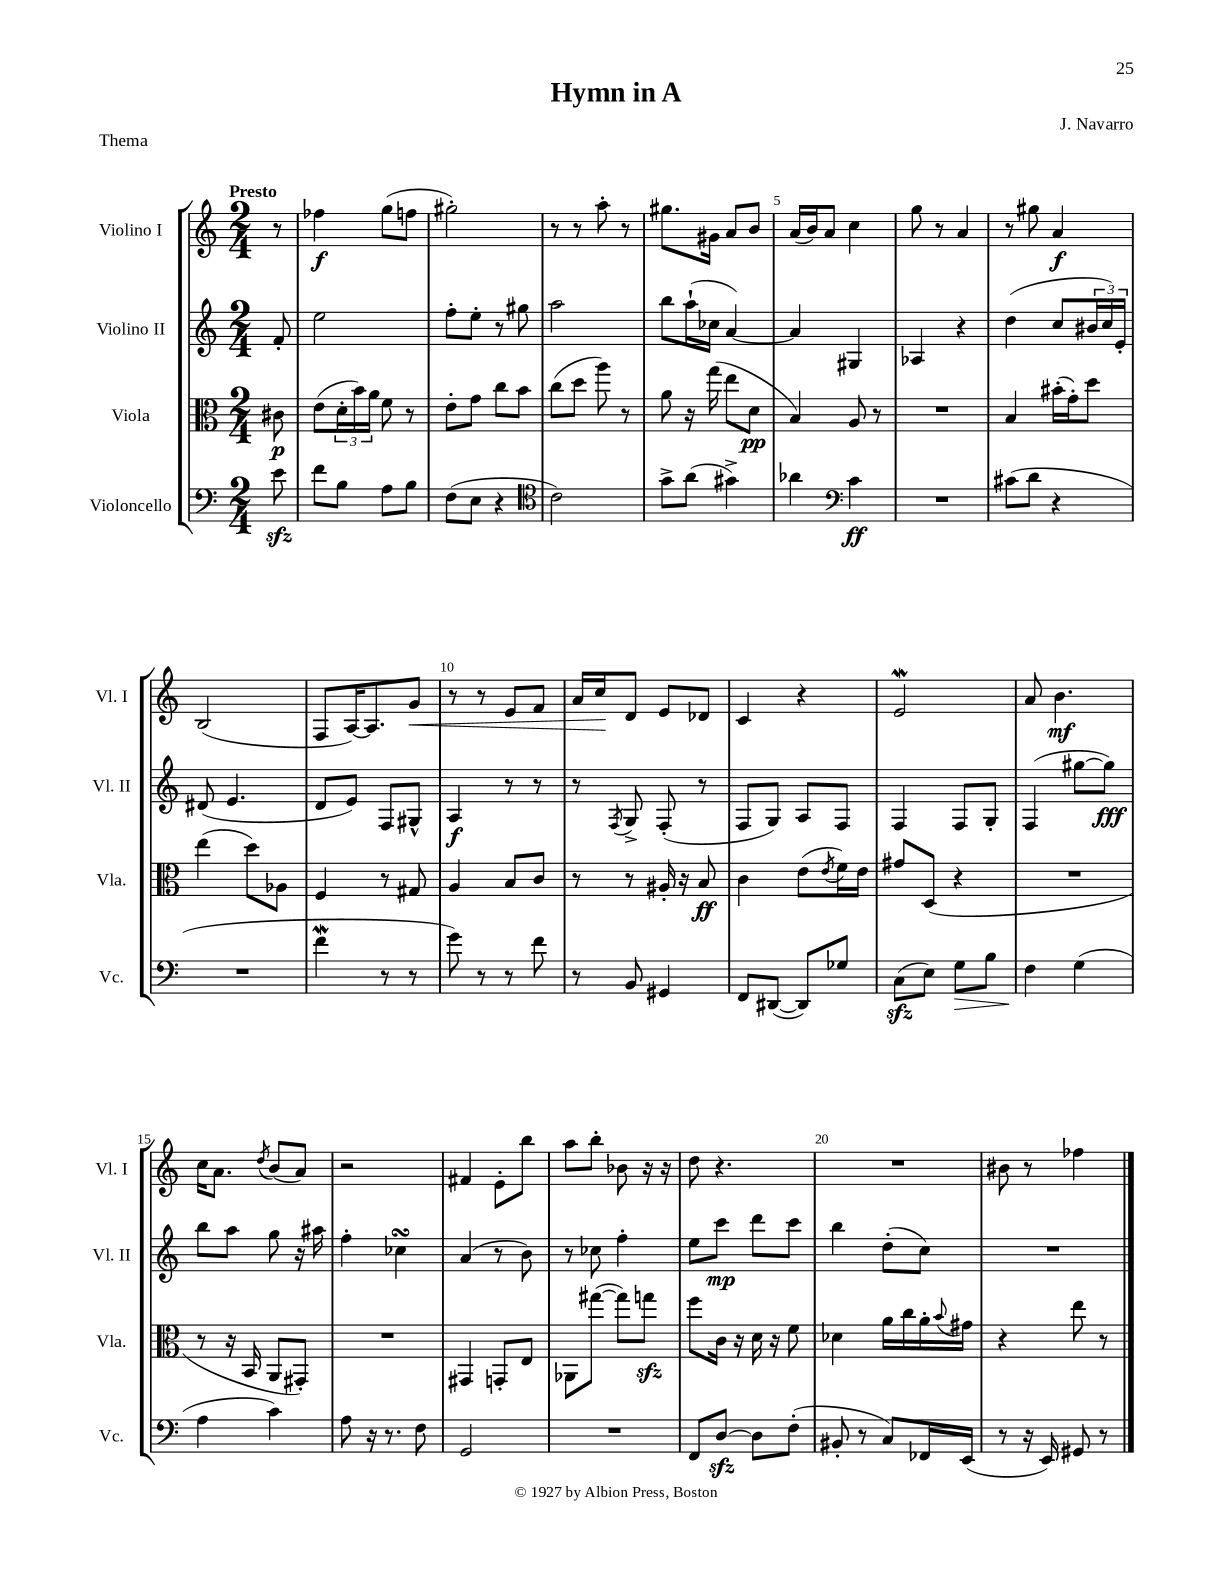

**kern	**dynam	**kern	**dynam	**kern	**dynam	**kern	**dynam
*part4	*part4	*part3	*part3	*part2	*part2	*part1	*part1
*staff4	*staff4	*staff3	*staff3	*staff2	*staff2	*staff1	*staff1
*I"Violoncello	*	*I"Viola	*	*I"Violino II	*	*I"Violino I	*
*I'Vc.	*	*I'Vla.	*	*I'Vl. II	*	*I'Vl. I	*
*clefF4	*	*clefC3	*	*clefG2	*	*clefG2	*
*k[]	*	*k[]	*	*k[]	*	*k[]	*
*M2/4	*	*M2/4	*	*M2/4	*	*M2/4	*
=	=	=	=	=	=	=	=
!	!	!	!	!	!	!LO:TX:a:B:t=Presto	!
8ezz\	.	8c#X\	p	8f'/	.	8r	.
=1	=1	=1	=1	=1	=1	=1	=1
8f\L	.	(8e\L	.	2ee\	.	4ff-X\	f
8B\J	.	24d'\L	.	.	.	.	.
.	.	24b\)	.	.	.	.	.
.	.	24a\JJ	.	.	.	.	.
8A\L	.	8f\	.	.	.	(8gg\L	.
8B\J	.	8r	.	.	.	8ffn\J	.
=2	=2	=2	=2	=2	=2	=2	=2
(8F\L	.	8e'\L	.	8ff'\L	.	2gg#X'\)	.
8E\J	.	8g\J	.	8ee'\J	.	.	.
4r	.	8cc\L	.	8r	.	.	.
.	.	8b\J	.	8gg#X\	.	.	.
=3	=3	=3	=3	=3	=3	=3	=3
*clefC4	*	*	*	*	*	*	*
2c\)	.	(8cc\L	.	2aa\	.	8r	.
.	.	8dd\J	.	.	.	8r	.
.	.	8aa\)	.	.	.	8aa'\	.
.	.	8r	.	.	.	8r	.
=4	=4	=4	=4	=4	=4	=4	=4
8g^\L	.	8a\	.	8bb\L	.	8.gg#X\L	.
(8a\J	.	16r	.	(16aa`\L	.	.	.
.	.	(16gg\	.	16cc-X\JJ	.	16g#X\Jk	.
4g#X^\)	.	8ee\L	.	[4a/)	.	8a/L	.
.	.	8d\J	pp	.	.	8b/J	.
=5	=5	=5	=5	=5	=5	=5	=5
4a-X\	.	4B/)	.	4a/]	.	(16a/LL	.
.	.	.	.	.	.	16b/J)	.
.	.	.	.	.	.	8a/J	.
*clefF4	*	*	*	*	*	*	*
4c\	ff	8A/	.	4G#X/	.	4cc\	.
.	.	8r	.	.	.	.	.
=6	=6	=6	=6	=6	=6	=6	=6
2r	.	2r	.	4A-X/	.	8gg\	.
.	.	.	.	.	.	8r	.
.	.	.	.	4r	.	4a/	.
=7	=7	=7	=7	=7	=7	=7	=7
(8c#X\L	.	4B/	.	(4dd\	.	8r	.
8d\J	.	.	.	.	.	8gg#X\	.
4r	.	(16b#X'\LL	.	8cc/L	.	4a/	f
.	.	16g'\J)	.	.	.	.	.
.	.	8dd\J	.	24b#X/L	.	.	.
.	.	.	.	24cc/)	.	.	.
.	.	.	.	24e'/JJ	.	.	.
!!LO:LB:g=z
=8	=8	=8	=8	=8	=8	=8	=8
2r	.	(4ee\	.	(8d#X/	.	(2B/	.
.	.	.	.	4.e/	.	.	.
.	.	8dd\L)	.	.	.	.	.
.	.	8A-X\J	.	.	.	.	.
=9	=9	=9	=9	=9	=9	=9	=9
4fw\	.	4F/	.	8d/L	.	8F/L	.
.	.	.	.	8e/J)	.	[16A/K)	.
.	.	.	.	.	.	8.A/]	.
8r	.	8r	.	8F/L	.	.	.
!	!	!	!	!	!	!	!LO:HP:b
8r	.	8G#X/	.	8G#X^^/J	.	8g/J	<
=10	=10	=10	=10	=10	=10	=10	=10
8g\)	.	4A/	.	4A/	f	8r	.
8r	.	.	.	.	.	8r	.
8r	.	8B/L	.	8r	.	8e/L	.
8f\	.	8c/J	.	8r	.	8f/J	.
=11	=11	=11	=11	=11	=11	=11	=11
8r	.	8r	.	8r	.	16a/LL	.
.	.	.	.	.	.	16cc/J	.
.	.	.	.	8qF/	.	.	.
8BB/	.	8r	.	8G^/	.	8d/J	[
4GG#X/	.	16A#X'/	.	(8F'/	.	8e/L	.
.	.	16r	.	.	.	.	.
.	.	8B/	ff	8r	.	8d-X/J	.
=12	=12	=12	=12	=12	=12	=12	=12
8FF/L	.	4c\	.	8F/L	.	4c/	.
([8DD#X/J	.	.	.	8G/J)	.	.	.
8DD#/L])	.	(8e\L	.	8A/L	.	4r	.
.	.	8qe/	.	.	.	.	.
8G-X/J	.	16f\L)	.	8F/J	.	.	.
.	.	16e\JJ	.	.	.	.	.
=13	=13	=13	=13	=13	=13	=13	=13
(8Czz\L	.	8g#X/L	.	4F/	.	2eW/	.
8E\J)	.	(8D/J	.	.	.	.	.
!	!LO:HP:b	!	!	!	!	!	!
8G\L	>	4r	.	8F/L	.	.	.
8B\J	.	.	.	8G'/J	.	.	.
=14	=14	=14	=14	=14	=14	=14	=14
4F\	.	2r	.	(4F/	.	8a/	.
.	.	.	.	.	.	4.b\	mf
(4G\	]	.	.	[8gg#X\L	.	.	.
.	.	.	.	8gg#\J])	fff	.	.
!!LO:LB:g=z
=15	=15	=15	=15	=15	=15	=15	=15
4A\	.	8r	.	8bb\L	.	16cc\KL	.
.	.	.	.	.	.	8.a\J	.
.	.	16r	.	8aa\J	.	.	.
.	.	16BB/	.	.	.	.	.
.	.	.	.	.	.	8qdd/	.
4c\)	.	8AA/L	.	8gg\	.	(8b/L	.
.	.	8GG#X'/J)	.	16r	.	8a/J)	.
.	.	.	.	16aa#X\	.	.	.
=16	=16	=16	=16	=16	=16	=16	=16
8A\	.	2r	.	4ff'\	.	2r	.
16r	.	.	.	.	.	.	.
8.r	.	.	.	.	.	.	.
.	.	.	.	4cc-XsSSs\	.	.	.
8F\	.	.	.	.	.	.	.
=17	=17	=17	=17	=17	=17	=17	=17
2GG/	.	4GG#X/	.	(4a/	.	4f#X/	.
.	.	8GGn'/L	.	8r	.	8e'\L	.
.	.	8E/J	.	8b\)	.	8bb\J	.
=18	=18	=18	=18	=18	=18	=18	=18
2r	.	8AA-X\L	.	8r	.	8aa\L	.
.	.	([8gg#X\J	.	8cc-X\	.	8bb'\J	.
.	.	8gg#\L])	.	4ff'\	.	8b-X\	.
.	.	8ggnzz\J	.	.	.	16r	.
.	.	.	.	.	.	16r	.
=19	=19	=19	=19	=19	=19	=19	=19
8FF/L	.	8ff\L	.	8ee\L	.	8dd\	.
[8Dzz/J	.	16c\Jk	.	8ccc\J	mp	4.r	.
.	.	16r	.	.	.	.	.
8D\L]	.	16d\	.	8ddd\L	.	.	.
.	.	16r	.	.	.	.	.
(8F'\J	.	8f\	.	8ccc\J	.	.	.
=20	=20	=20	=20	=20	=20	=20	=20
8BB#X'/	.	4d-X\	.	4bb\	.	2r	.
8r	.	.	.	.	.	.	.
8C/L)	.	16a\LL	.	(8dd'\L	.	.	.
.	.	16cc\	.	.	.	.	.
16FF-X/L	.	16a'\	.	8cc\J)	.	.	.
.	.	8qqb/	.	.	.	.	.
(16EE/JJ	.	16g#X\JJ	.	.	.	.	.
=21	=21	=21	=21	=21	=21	=21	=21
8r	.	4r	.	2r	.	8b#X\	.
16r	.	.	.	.	.	8r	.
16EE/)	.	.	.	.	.	.	.
8GG#X/	.	8ee\	.	.	.	4ff-X\	.
8r	.	8r	.	.	.	.	.
==	==	==	==	==	==	==	==
*-	*-	*-	*-	*-	*-	*-	*-
